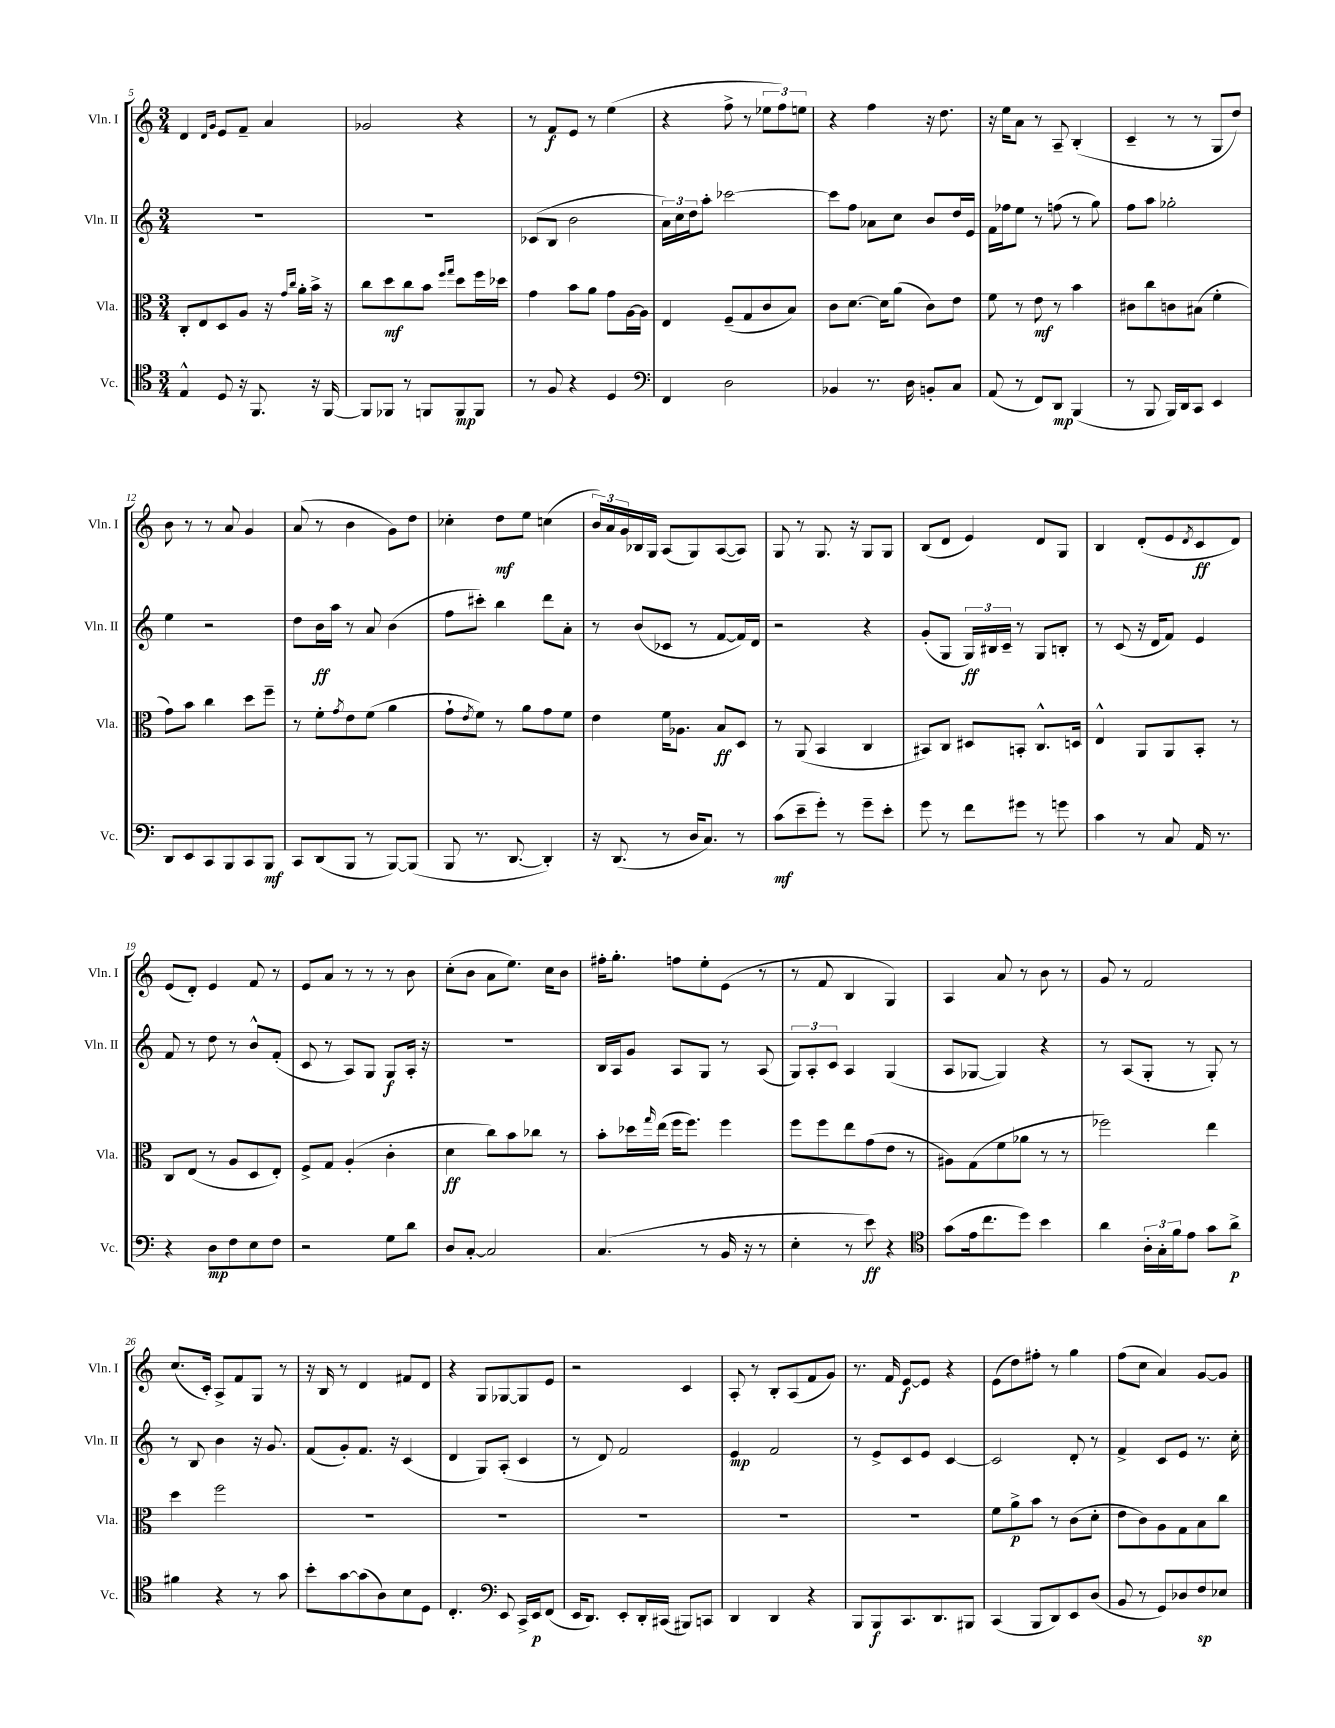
<<
\new StaffGroup <<
\new Staff = "s0" \with { instrumentName = "Vln. I" shortInstrumentName = "Vln. I" } {
    \clef treble \key c \major \numericTimeSignature \time 3/4
    d'4 \grace { d'16 g'16 } e'8 f'8-- a'4 |
    ges'2 r4 |
    r8 f'8\f e'8 r8 e''4( |
    r4 f''8-> r8 \tuplet 3/2 { ees''8 f''8) e''8 } |
    r4 f''4 r16 d''8. |
    r16 e''16 a'8 r8 a8-- b4-.( |
    c'4-- r8 r8 g8 d''8) |
    b'8 r8 r8 a'8 g'4 |
    a'8( r8 b'4 g'8) d''8 |
    ces''4-. d''8\mf e''8 c''4( |
    \tuplet 3/2 { b'16) a'16 g'16 } bes16 g16 a8( g8) a8~( a8) |
    g8 r8 g8. r16 g8 g8 |
    b8( d'8 e'4) d'8 g8 |
    b4 d'8-.( e'8 \acciaccatura { d'8 } c'8\ff d'8) |
    e'8( d'8-.) e'4 f'8 r8 |
    e'8 a'8 r8 r8 r8 b'8 |
    c''8-.( b'8 a'8 e''8.) c''16 b'8 |
    fis''16-. g''8.-. f''8 e''8-. e'8( r8 |
    r8 f'8 b4 g4) |
    a4 a'8 r8 b'8 r8 |
    g'8 r8 f'2 |
    c''8.( c'16-.) a8-> f'8 g8 r8 |
    r16 b16 r8 d'4 fis'8 d'8 |
    r4 g8 ges8~ ges8 e'8 |
    r2 c'4 |
    a8-. r8 b8-. a8( f'8 g'8) |
    r8. f'16 e'8~\f e'8 r4 |
    e'8( d''8) fis''8-. r8 g''4 |
    f''8( c''8 a'4) g'8~ g'8 \bar "|." |
}
\new Staff = "s1" \with { instrumentName = "Vln. II" shortInstrumentName = "Vln. II" } {
    \clef treble \key c \major \numericTimeSignature \time 3/4
    R2. |
    R2. |
    ces'8( b8 b'2 |
    \tuplet 3/2 { a'16) c''16 d''16 } a''8-. ces'''2~ |
    ces'''8 f''8 aes'8 c''8 b'8 d''16 e'16 |
    f'16 fes''16 e''8 r8 f''8( r8 g''8) |
    f''8 a''8 ges''2-. |
    e''4 r2 |
    d''8 b'16\ff a''16 r8 a'8 b'4( |
    f''8 cis'''8-.) b''4 d'''8 a'8-. |
    r8 b'8( ces'8 r8 f'8~ f'16) d'16 |
    r2 r4 |
    g'8-.( g8 \tuplet 3/2 { g16\ff) bis16 c'16-- } r8 g8 b8-. |
    r8 c'8( r16 d'16 f'8) e'4 |
    f'8 r8 d''8 r8 b'8-^ f'8-.( |
    c'8 r8 a8) g8 g8\f a16-. r16 |
    R2. |
    b16 a16 g'8 a8 g8 r8 a8( |
    \tuplet 3/2 { g8) a8-. c'8 } a4 g4( |
    a8 ges8~ ges4) r4 |
    r8 a8( g8-. r8 g8-.) r8 |
    r8 b8 b'4 r16 g'8. |
    f'8( g'8-.) f'8. r16 c'4( |
    d'4 g8) a8-.( c'4 |
    r8 d'8) f'2 |
    e'4\mp f'2 |
    r8 e'8-> c'8 e'8 c'4~ |
    c'2 d'8-. r8 |
    f'4-> c'8 e'8 r8. c''16-. \bar "|." |
}
\new Staff = "s2" \with { instrumentName = "Vla." shortInstrumentName = "Vla." } {
    \clef alto \key c \major \numericTimeSignature \time 3/4
    c8-. e8 d8 a8 r16 \grace { g'16 c''16 } a'16-. b'16-> r16 |
    c''8 d''8\mf c''8 b'8 \grace { f''16 g''16 } d''8 f''16 des''16 |
    g'4 b'8 a'8 g'8 a16~ a16 |
    e4 f8--( g8 c'8 b8) |
    c'8 d'8.~ d'16 a'8( c'8) e'8 |
    f'8 r8 e'8\mf r8 b'4 |
    cis'8 c''8 c'8 bis8( f'4-. |
    g'8) b'8 c''4 d''8 f''8-- |
    r8 f'8-. \acciaccatura { g'8 } e'8 f'8( a'4 |
    g'8-! \acciaccatura { e'8 } f'8) r8 a'8 g'8 f'8 |
    e'4 f'16 aes8. b8\ff d8 |
    r8 a,8( b,4 c4 |
    bis,8) c8 dis8 b,8-. c8.-^ d16 |
    e4-^ a,8 a,8 b,8-. r8 |
    c8 e8( r8 a8 d8 e8-.) |
    f8-> g8 a4-.( c'4-. |
    d'4\ff c''8) b'8 ces''8 r8 |
    b'8-. des''16 \grace { g''16 } e''16( f''16 f''8.) f''4 |
    f''8 f''8 e''8 g'8( e'8 r8 |
    ais8) g8( f'8 aes'8 r8 r8 |
    fes''2) e''4 |
    d''4 f''2 |
    R2. |
    R2. |
    R2. |
    R2. |
    R2. |
    f'8 a'8->\p b'8 r8 c'8( d'8-. |
    e'8 c'8) a8 g8 b8 c''8 \bar "|." |
}
\new Staff = "s3" \with { instrumentName = "Vc." shortInstrumentName = "Vc." } {
    \clef tenor \key c \major \numericTimeSignature \time 3/4
    e4-^ d8 r16 f,8. r16 f,16~ |
    f,8 fes,8 r8 f,8 f,8\mp f,8 |
    r8 f8 r4 d4 |
    \clef bass f,4 d2 |
    bes,4 r8. d16 b,8-. c8 |
    a,8( r8 f,8) d,8\mp b,,4( |
    r8 b,,8 b,,16) d,16 c,8 e,4 |
    d,8 e,8 c,8 b,,8 c,8 b,,8\mf |
    c,8 d,8( b,,8 r8 b,,8~) b,,8( |
    b,,8 r8. d,8.~ d,4-.) |
    r16 d,8.( r8 d16 c8.) r8 |
    c'8\mf( e'8-- g'8-.) r8 g'8-- e'8-. |
    g'8 r8 f'8 gis'8 r8 g'8 |
    c'4 r8 c8 a,16 r8. |
    r4 d8\mp f8 e8 f8 |
    r2 g8 d'8 |
    d8 c8~-. c2 |
    c4.( r8 b,16 r16 r8 |
    e4-. r8 e'8\ff) r4 |
    \clef tenor g'8( e'16 c''8. d''8) b'4 |
    a'4 \tuplet 3/2 { a16-. g16-. f'16 } e'8 g'8 a'8->\p |
    fis'4 r4 r8 g'8 |
    b'8-. g'8~ g'8( a8) b8 d8 |
    c4.-. \clef bass e,8 c,16-> e,16\p f,8( |
    e,16 d,8.) e,8-. d,16-. cis,16( bis,,8) c,8 |
    d,4 d,4 r4 |
    b,,8 b,,8\f c,8. d,8. bis,,8 |
    c,4( b,,8 d,8) e,8 d8( |
    b,8 r8 g,8) des8 f8\sp ees8 \bar "|." |
}
>>
>>
\layout { \context { \Score currentBarNumber = #5 } }
